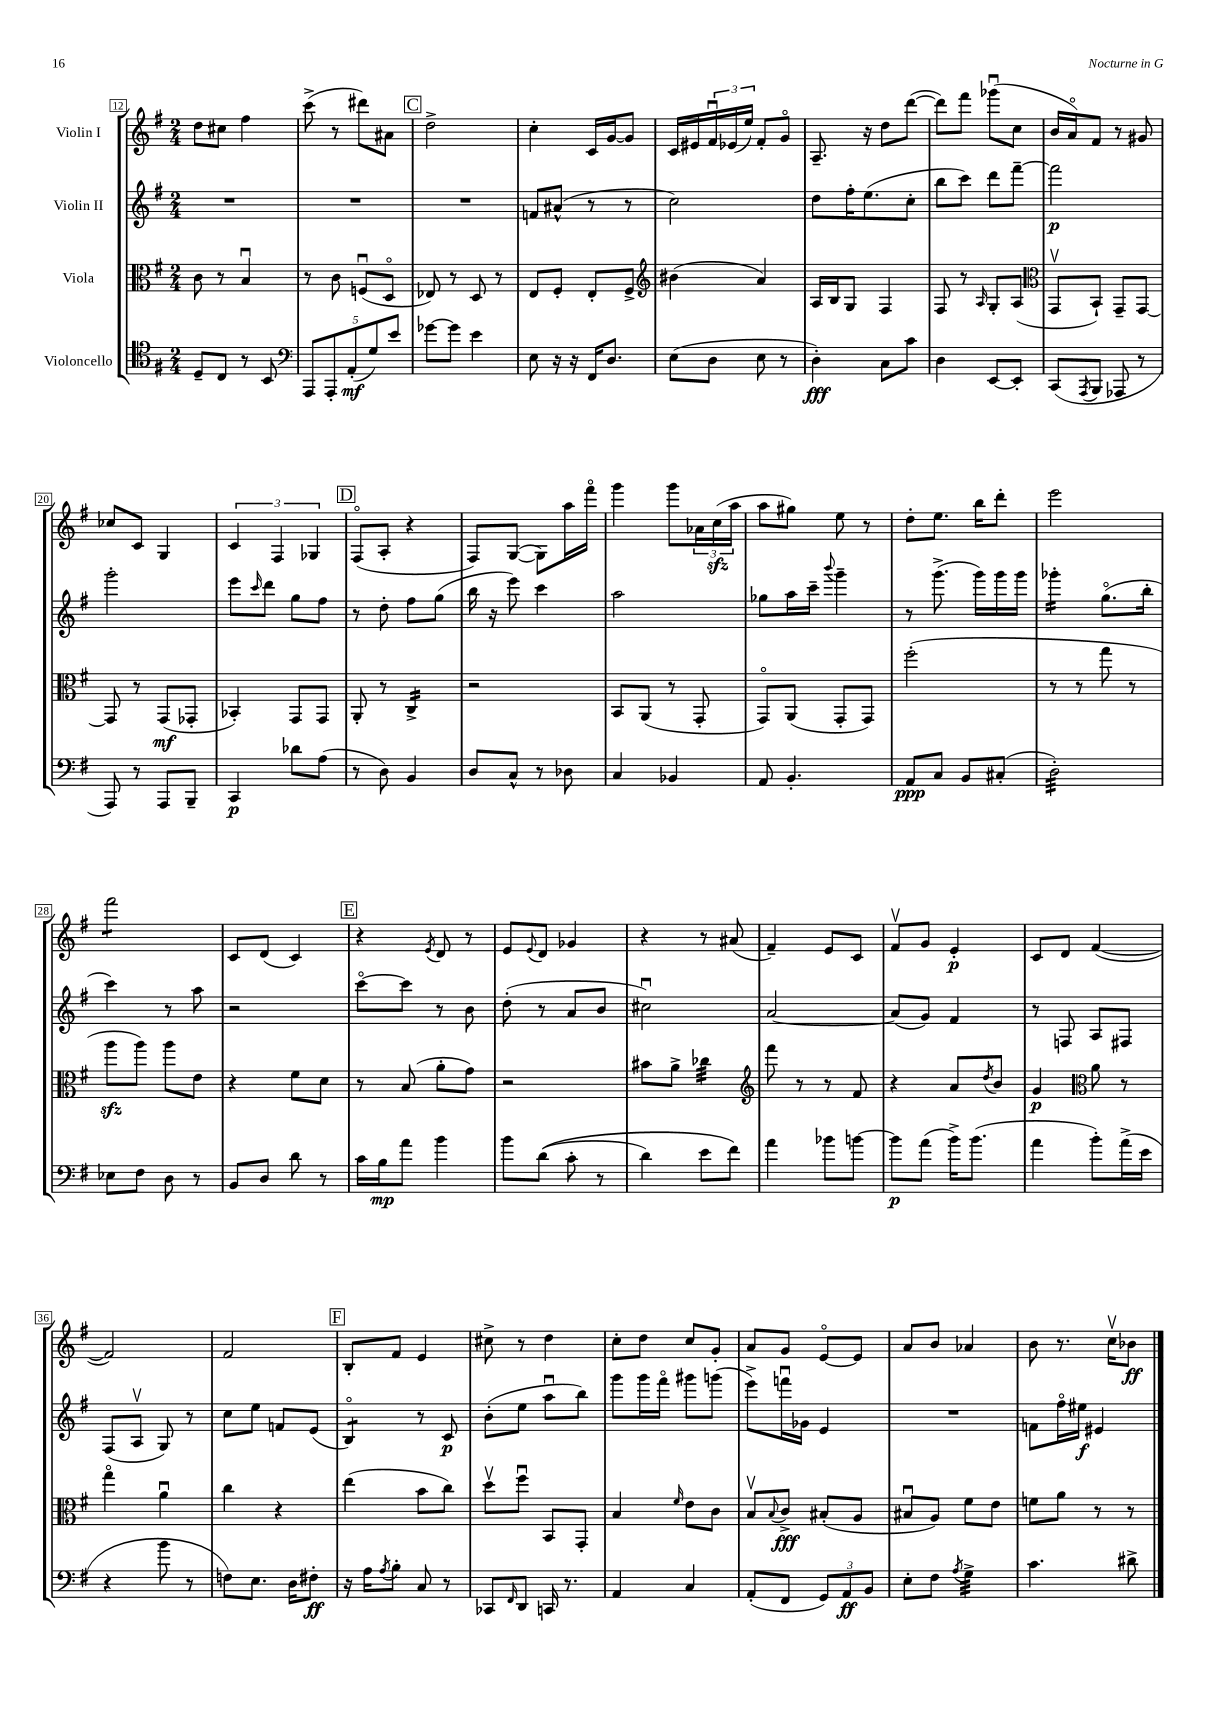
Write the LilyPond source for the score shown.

<<
\new StaffGroup <<
\new Staff = "s0" \with { instrumentName = "Violin I" } {
    \clef treble \key g \major \numericTimeSignature \time 2/4
    d''8 cis''8 fis''4 |
    c'''8->( r8 dis'''8) ais'8 |
    \mark \markup { \box "C" } d''2-> |
    c''4-. c'16 g'16~ g'8 |
    c'16 eis'16 \tuplet 3/2 { fis'16\downbow ees'16( e''16) } fis'8-. g'8\flageolet |
    a8.-- r16 d''8 d'''8~( |
    d'''8) fis'''8 ges'''8\downbow( c''8 |
    b'16 a'16\flageolet) fis'8 r8 gis'8 |
    ces''8 c'8 g4 |
    \tuplet 3/2 { c'4 fis4 ges4 } |
    \mark \markup { \box "D" } fis8\flageolet( a8-. r4 |
    fis8) g8~( g8) a''16 fis'''16\flageolet |
    g'''4 g'''8 \tuplet 3/2 { aes'16 c''16\sfz( a''16 } |
    a''8 gis''8) e''8 r8 |
    d''8-. e''8. b''16 d'''8-. |
    e'''2 |
    fis'''2:8 |
    c'8 d'8( c'4) |
    \mark \markup { \box "E" } r4 \acciaccatura { e'8 } d'8 r8 |
    e'8 \appoggiatura { e'8 } d'8 ges'4 |
    r4 r8 ais'8( |
    fis'4--) e'8 c'8 |
    fis'8\upbow g'8 e'4-.\p |
    c'8 d'8 fis'4~( |
    fis'2) |
    fis'2 |
    \mark \markup { \box "F" } b8-. fis'8 e'4 |
    cis''8-> r8 d''4 |
    c''8-. d''8 c''8 g'8-. |
    a'8 g'8 e'8~\flageolet e'8 |
    a'8 b'8 aes'4 |
    b'8 r8. c''16\upbow bes'8\ff \bar "|." |
}
\new Staff = "s1" \with { instrumentName = "Violin II" } {
    \clef treble \key g \major \numericTimeSignature \time 2/4
    R2 |
    R2 |
    \mark \markup { \box "C" } R2 |
    f'8 ais'8-^( r8 r8 |
    c''2) |
    d''8 fis''16-. e''8.( c''8-. |
    b''8 c'''8) d'''8 fis'''8~-- |
    fis'''2\p |
    g'''2-. |
    e'''8 \grace { c'''16 } d'''8 g''8 fis''8 |
    \mark \markup { \box "D" } r8 d''8-. fis''8 g''8( |
    b''16 r16 e'''8) c'''4 |
    a''2 |
    ges''8 a''16 c'''16-- \appoggiatura { b'''8 } g'''4-- |
    r8 g'''8.->( g'''16) g'''16 g'''16 |
    ges'''4:16-. g''8.\flageolet( b''16-. |
    c'''4) r8 a''8 |
    r2 |
    \mark \markup { \box "E" } c'''8~\flageolet c'''8 r8 b'8 |
    d''8-.( r8 a'8 b'8 |
    cis''2\downbow) |
    a'2~ |
    a'8( g'8) fis'4 |
    r8 f8 a8 fis8 |
    fis8( a8\upbow g8) r8 |
    c''8 e''8 f'8 e'8( |
    \mark \markup { \box "F" } b4:8\flageolet) r8 c'8\p |
    b'8-.( e''8 a''8\downbow b''8) |
    g'''8 g'''16 fis'''16\flageolet gis'''8 g'''8( |
    e'''8->) f'''16\downbow ges'16 e'4 |
    R2 |
    f'8 fis''16\flageolet eis''16\f eis'4 \bar "|." |
}
\new Staff = "s2" \with { instrumentName = "Viola" } {
    \clef alto \key g \major \numericTimeSignature \time 2/4
    c'8 r8 b4\downbow |
    r8 c'8 f8\downbow( d8\flageolet |
    \mark \markup { \box "C" } ees8) r8 d8 r8 |
    e8 fis8-. e8-. fis8-> |
    \clef treble bis'4( a'4) |
    a16 b16 g8 fis4 |
    fis8 r8 \grace { a16 } g8-. a8( |
    \clef alto g,8\upbow b,8-!) g,8-- g,8~ |
    g,8 r8 g,8\mf( ges,8-. |
    bes,4-.) g,8 g,8 |
    \mark \markup { \box "D" } a,8-. r8 c4:16-> |
    r2 |
    b,8 a,8( r8 g,8-. |
    g,8\flageolet) a,8( g,8-. g,8) |
    fis''2-.( |
    r8 r8 g''8 r8 |
    a''8\sfz a''8) a''8 e'8 |
    r4 fis'8 d'8 |
    \mark \markup { \box "E" } r8 b8( a'8-. g'8) |
    r2 |
    bis'8 a'8-> ces''4:32 |
    \clef treble fis'''8 r8 r8 fis'8 |
    r4 a'8 \acciaccatura { d''8 } b'8 |
    g'4\p \clef alto a'8 r8 |
    g''4\flageolet a'4\downbow |
    c''4 r4 |
    \mark \markup { \box "F" } e''4( b'8 c''8) |
    d''8\upbow fis''8\downbow b,8 g,8-. |
    b4 \grace { fis'16 } e'8 c'8 |
    b8\upbow \appoggiatura { b8 } c'8->\fff bis8-.( a8 |
    bis8\downbow a8) fis'8 e'8 |
    f'8 a'8 r8 r8 \bar "|." |
}
\new Staff = "s3" \with { instrumentName = "Violoncello" } {
    \clef tenor \key g \major \numericTimeSignature \time 2/4
    d8-- c8 r8 b,8 |
    \clef bass \tuplet 5/4 { a,,8 a,,8-. a,8-.\mf( g8) e'8 } |
    \mark \markup { \box "C" } ges'8~ ges'8 e'4 |
    e8 r16 r16 fis,16 d8. |
    e8( d8 e8 r8 |
    d4-.\fff) c8 c'8 |
    d4 e,8~ e,8-. |
    c,8( \acciaccatura { a,,8 } b,,8 aes,,8 r8 |
    a,,8) r8 a,,8 b,,8-- |
    c,4\p des'8 a8( |
    \mark \markup { \box "D" } r8 d8) b,4 |
    d8 c8-^ r8 des8 |
    c4 bes,4 |
    a,8 b,4.-. |
    a,8\ppp c8 b,8 cis8-.( |
    d2:32-.) |
    ees8 fis8 d8 r8 |
    b,8 d8 d'8 r8 |
    \mark \markup { \box "E" } c'16 b16\mp a'8 b'4 |
    b'8 d'8(\( c'8-. r8 |
    d'4) e'8 fis'8\) |
    a'4 bes'8 b'8~ |
    b'8\p a'8( b'16->) b'8.( |
    a'4 b'8-.) a'16->( e'16 |
    r4 b'8 r8 |
    f8) e8. d16 fis8-.\ff |
    \mark \markup { \box "F" } r16 a16 \acciaccatura { a8 } b8-. c8 r8 |
    ces,8 \grace { fis,16 } d,8 c,16 r8. |
    a,4 c4 |
    a,8-.( fis,8 \tuplet 3/2 { g,8) a,8\ff b,8 } |
    e8-. fis8 \acciaccatura { a8 } g4:32-> |
    c'4. dis'8-> \bar "|." |
}
>>
>>
\layout { \context { \Score currentBarNumber = #12 \override BarNumber.stencil = #(make-stencil-boxer 0.1 0.3 ly:text-interface::print) } }
